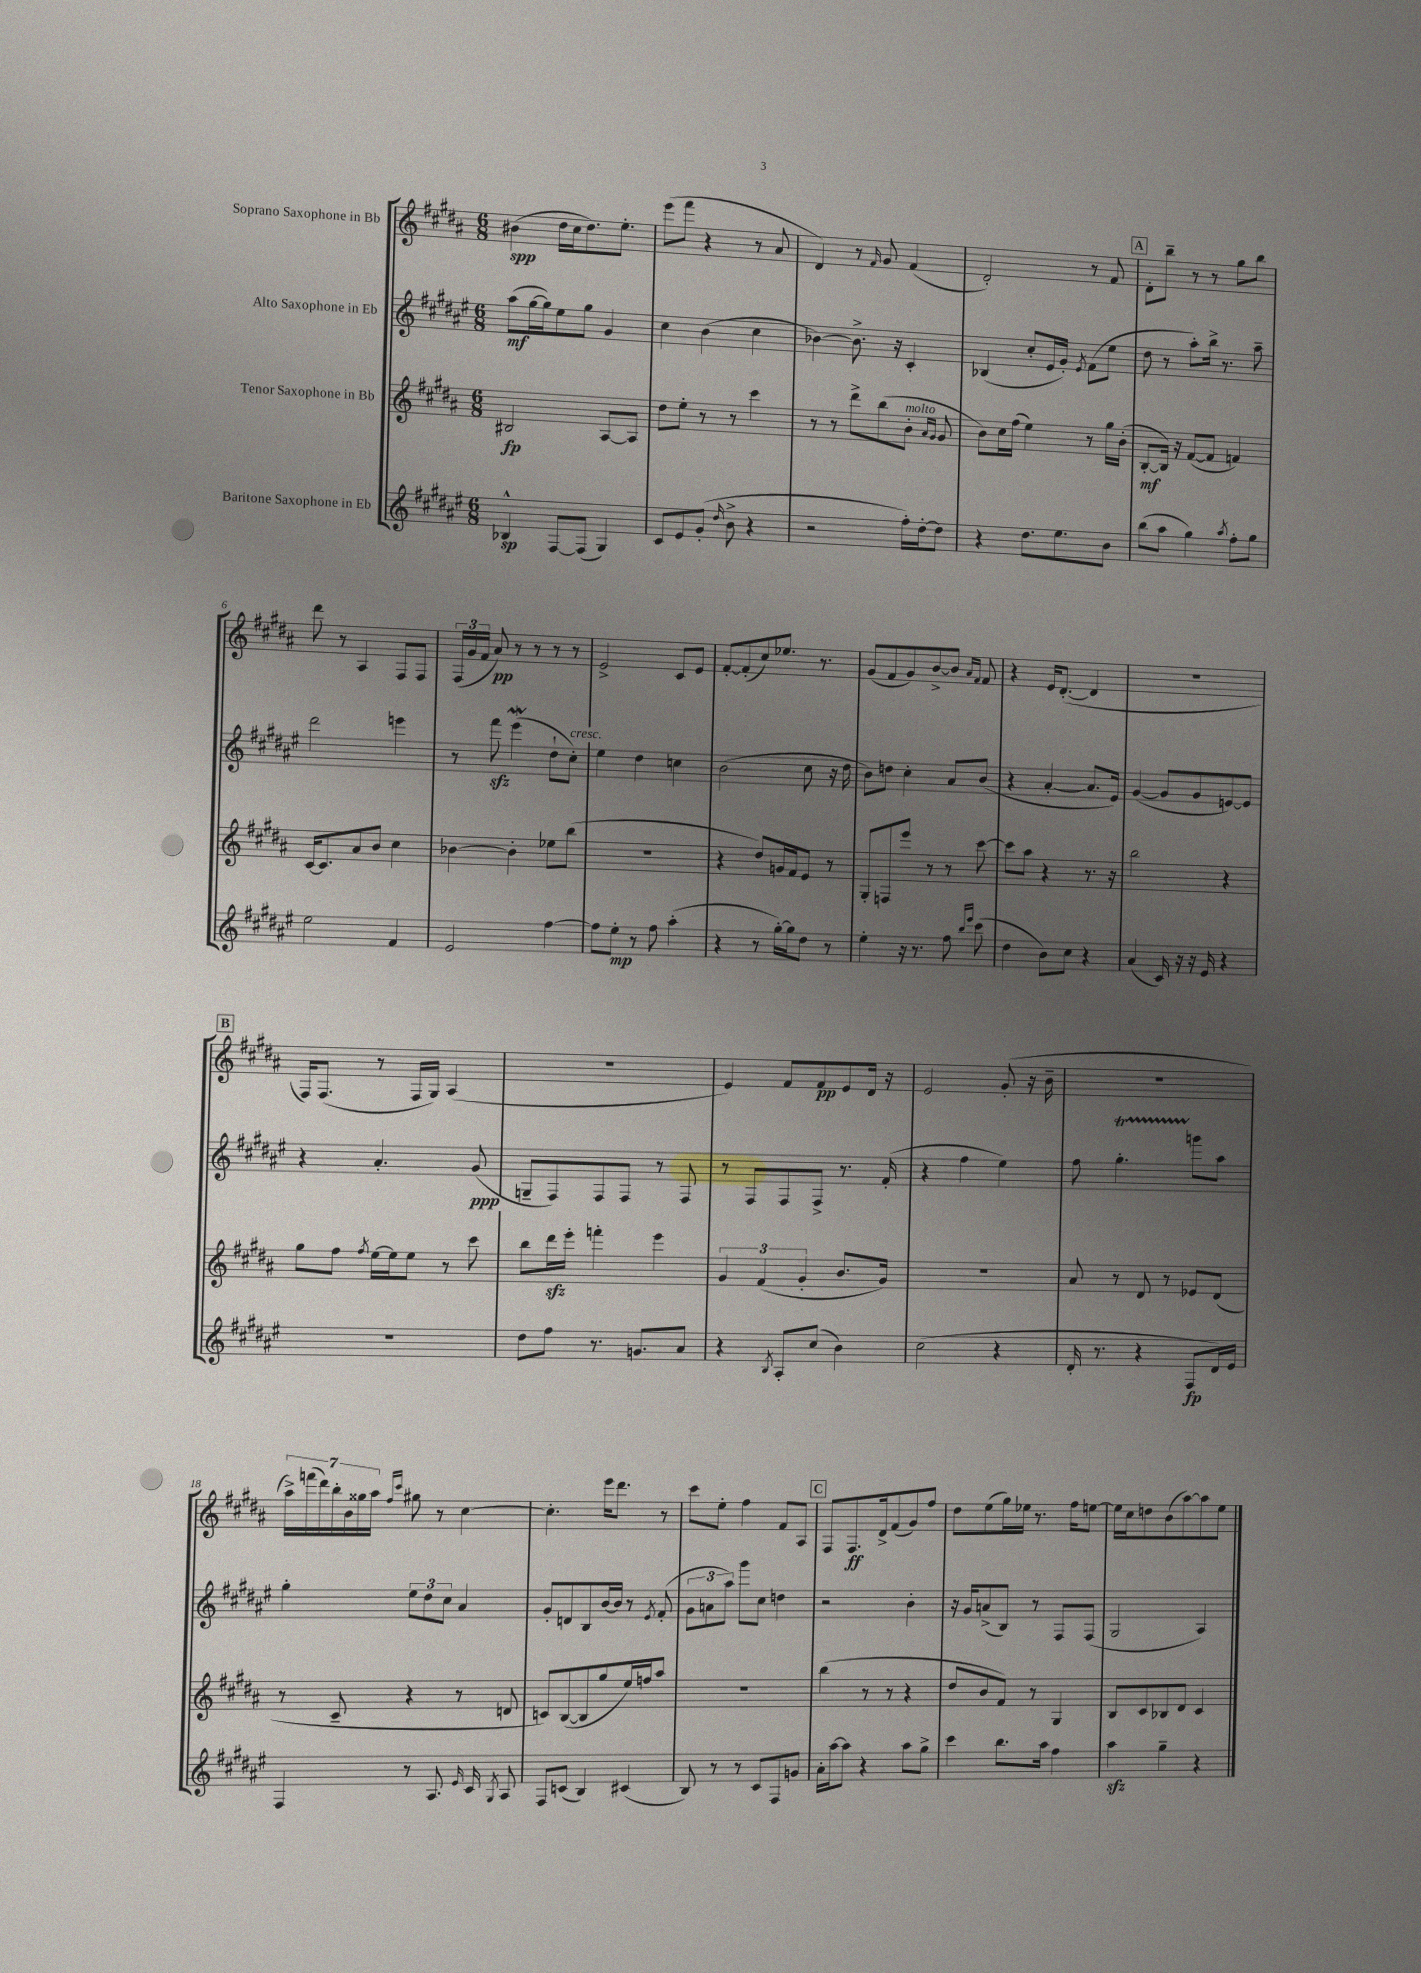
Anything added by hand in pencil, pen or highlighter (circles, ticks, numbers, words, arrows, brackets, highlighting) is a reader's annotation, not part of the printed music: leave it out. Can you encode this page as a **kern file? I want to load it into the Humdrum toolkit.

**kern	**kern	**kern	**kern
*staff4	*staff3	*staff2	*staff1
*clefG2	*clefG2	*clefG2	*clefG2
*k[f#c#g#d#a#e#]	*k[f#c#g#d#a#]	*k[f#c#g#d#a#e#]	*k[f#c#g#d#a#]
*M6/8	*M6/8	*M6/8	*M6/8
4B-^^/	2B#/	(8aa#\L	(4b#\
.	.	[16gg#\L	.
.	.	16gg#\]J)	.
[8F#/L	.	8ee#\	16dd#\LL
.	.	.	16cc#\J
(8F#/]J	.	8gg#\J	8.dd#\)
4G#/)	[8A#/L	4g#/	.
.	.	.	8.ee'\J
.	8A#/]J	.	.
=	=	=	=
8c#/L	8dd#\L	4cc#\	(8eee\L
8e#/	8ee'\J	.	8fff#\J
(8g#'/J	8r	(4b\	4r
16qqdd#/	.	.	.
8b^\	8r	.	.
4r	4ccc#\	4cc#\	8r
.	.	.	8a#/
=	=	=	=
2r	8r	[4b-\)	4d#/)
.	8r	.	.
.	8ddd#^\L	8.b-^\]	8r
.	.	.	16qqf#/
.	(8bb\	.	8g#/
.	.	16r	.
16ff#'\LL)	8b'\J	4c#'/	(4f#/
[16dd#'\J	.	.	.
.	16qqa#/LL	.	.
.	16qqg#/JJ	.	.
8dd#\]J	8g#/	.	.
=	=	=	=
4r	8b\L)	(4B-/	2d#'/)
.	16cc#\L	.	.
.	(16ff#\JJ	.	.
8.dd#\L	4ee\)	8cc#'/L	.
.	.	16e#/L	.
8.ee#\	.	16g#'/JJ)	.
.	.	8qe#/	.
.	8r	(8f#\L	8r
8b\J	16gg#\LL	8ee#\J	8f#/
.	(16b'\JJ	.	.
=	=	=	=
(8bb\L	[8B'/L	8dd#\	8d#'\L
8aa#\J	16B/]Jk)	8r	8bb~\J
.	16r	.	.
4gg#\)	([8f#/L	8aa#'\L)	8r
.	8f#/]J	16bb^\Jk	8r
.	.	8.r	.
8qaa#/	.	.	.
8ff#'\L	4f/)	.	8gg#\L
8gg#\J	.	8aa#~\	8bb\J
=	=	=	=
2ee#\	[16c#/LK	2ddd#\	8ddd#\
.	8.c#/]	.	.
.	.	.	8r
.	8a#/	.	4A#/
.	8b/J	.	.
4f#/	4cc#\	4eee\	8F#/L
.	.	.	8F#/J
=	=	=	=
2e#/	[4b-\	8r	(24F#/LL
.	.	.	24g#/
.	.	.	24f#/JJ
.	.	8fff#\	8a#/)
.	4b-'\]	(4eee#\	8r
.	.	.	8r
[4ff#\	8ee-\L	8dd#`\L	8r
.	(8bb\J	8cc#'\J)	8r
=	=	=	=
8ff#\]L	2.r	4ee#\	2e^/
8ee#'\J	.	.	.
8r	.	4dd#\	.
8ff#\	.	.	.
(4aa#'\	.	4cc\	8c#/L
.	.	.	8e/J
=	=	=	=
4r	4r	(2b\	[8f#'/L
.	.	.	(8f#'/]
8r	8dd#/L)	.	8cc#/)
[16gg#'\LL)	16g/L	.	8.ee-/J
16gg#\]J	16f#/J	.	.
8dd#\J	8e/J	8cc#\	.
.	.	.	8.r
8r	8r	16r	.
.	.	16dd#\	.
=	=	=	=
4ee#'\	8G#'/L	8b\L)	(8g#/L
.	8F/	8dd\J	8f#/
16r	8eee/J	4cc#'\	8g#/)
8.r	.	.	.
.	8r	.	[8b^/
8ff#\	8r	8a#/L	8b/]J
16qqbb/LL	.	.	16qqa#/LL
16qqeee#/JJ	.	.	16qqf#/JJ
(8ccc#\	[8ccc#\	(8b/J	8f#/
=	=	=	=
4dd#\	8ccc#\]L	4r	4r
.	8aa#\J	.	.
8b\L)	4r	[4a#'/	16e/LK
.	.	.	([8.d#'/J
8cc#\J	.	.	.
4r	8.r	8.a#/]L	4d#/]
.	16r	16e#/Jk)	.
=	=	=	=
(4a#/	2bb\	([4g#/	2.r
16c#/)	.	8g#/]L	.
16r	.	.	.
16r	.	8g#/	.
16e#/	.	.	.
4r	4r	[8e/)	.
.	.	8e/]J	.
=	=	=	=
2.r	8gg#\L	4r	16F#/LK)
.	.	.	(8.F#/J
.	8ff#\J	.	.
.	8qff#/	.	.
.	[16ee\LL	4.a#'/	8r
.	16ee\]J	.	.
.	8ee\J	.	16F#/LL
.	.	.	16G#/JJ)
.	8r	.	(4A#/
.	8ccc#\	(8g#/	.
=	=	=	=
8dd#\L	8bb\L	8G~/L	2.r
8ff#\J	16ddd#\L	8F#/)	.
.	16eee'\JJ	.	.
8.r	4fff'\	8F#/	.
.	.	8F#/J	.
8.g/L	.	.	.
.	4eee\	8r	.
8a#/J	.	8F#/	.
=	=	=	=
4r	6g#/	8r	4e/)
.	.	8F#/L	.
.	(6f#/	.	.
8qB/	.	.	.
8A#'/L	.	8F#/	8f#/L
.	6g#'/	.	.
(8cc#/J	.	8F#^/J	8f#/
4b\)	8.b/L	8.r	8e/
.	.	.	16d#/Jk
.	16g#/Jk)	(16f#'/	16r
=	=	=	=
(2cc#\	2.r	4r	2e/
.	.	4ff#\	.
4r	.	4ee#\)	(8g#'/
.	.	.	16r
.	.	.	16b~\
=	=	=	=
16d#'/	8a#/	8ff#\	2.r
8.r	.	.	.
.	8r	4.gg#'\	.
4r	8d#/	.	.
.	8r	.	.
8F#/L	8e-/L	8ggg\L	.
16d#/L)	(8d#/J	8aa#\J	.
16e#/JJ	.	.	.
=	=	=	=
4F#/	8r	4gg#'\	28aa#^\LL)
.	.	.	(28fff\
.	.	.	28ddd#\)
.	.	.	28bb'\
.	8c#~/	.	.
.	.	.	28b\
.	.	.	28gg##\
.	.	.	28aa#\JJ
.	.	.	16qqff#/LL
.	.	.	16qqccc#/JJ
8r	4r	12ee#\L	8gg#\
.	.	12dd#\	.
8.A#/	.	.	8r
.	.	12cc#\J	.
.	8r	4a#/	[4cc#\
16qqe#/	.	.	.
16c#/	.	.	.
8qG#/	.	.	.
8A#/	8d/	.	.
=	=	=	=
8F#/L	8c/L)	8g#'/L	4.cc#'\]
(8c/J	([8B/	8d/	.
4B/)	8B/]	8B/	.
.	8gg#/	[16b/L	16eee\LK
.	.	16b/]JJ	8.ddd#\J
(4c#/	16ee/L)	8r	.
.	16ff/J	.	.
.	.	8qe#/	.
.	8aa#/J	(8f#'/	8r
=	=	=	=
8B/)	2.r	12g#\L	8ccc#\L
.	.	12a\	.
8r	.	.	8ee'\J
.	.	12aa#\J)	.
8r	.	8ggg#\L	4ff#\
8c#/L	.	8cc#\J	.
8F#/	.	4dd\	8f#/L
8g/J	.	.	8A#/J
=	=	=	=
16a#'\LL	(4bb\	2r	8F#/L
[16aa#\J	.	.	.
8aa#\]J	.	.	8.F#/
4r	8r	.	.
.	.	.	16d#^/k
.	8r	.	(8f#/
8aa#\L	4r	4b'\	8g#/)
8gg#^\J	.	.	8ff#/J
=	=	=	=
4ccc#\	8dd#/L	16r	8dd#\L
.	.	16g#/LK	.
.	8b/	(8a^/	(8ee\
8.bb\L	8f#/J)	8B/J)	16gg#\L)
.	.	.	16ee-\JJ
.	8r	8r	8.r
16aa#\Jk	.	.	.
4ff#\	4G#/	8F#/L	.
.	.	.	16ff#\LK
.	.	(8F#/J	[8ee\J
=	=	=	=
4aa#\	8B/L	2G#/	16ee\]LL
.	.	.	16cc#\J
.	8c#/	.	8dd\
4gg#~\	8B-/	.	(8b\
.	8d#/J	.	[8aa#\)
4r	4c#/	4A#/)	8aa#\]
.	.	.	8ee\J
==	==	==	==
*-	*-	*-	*-
